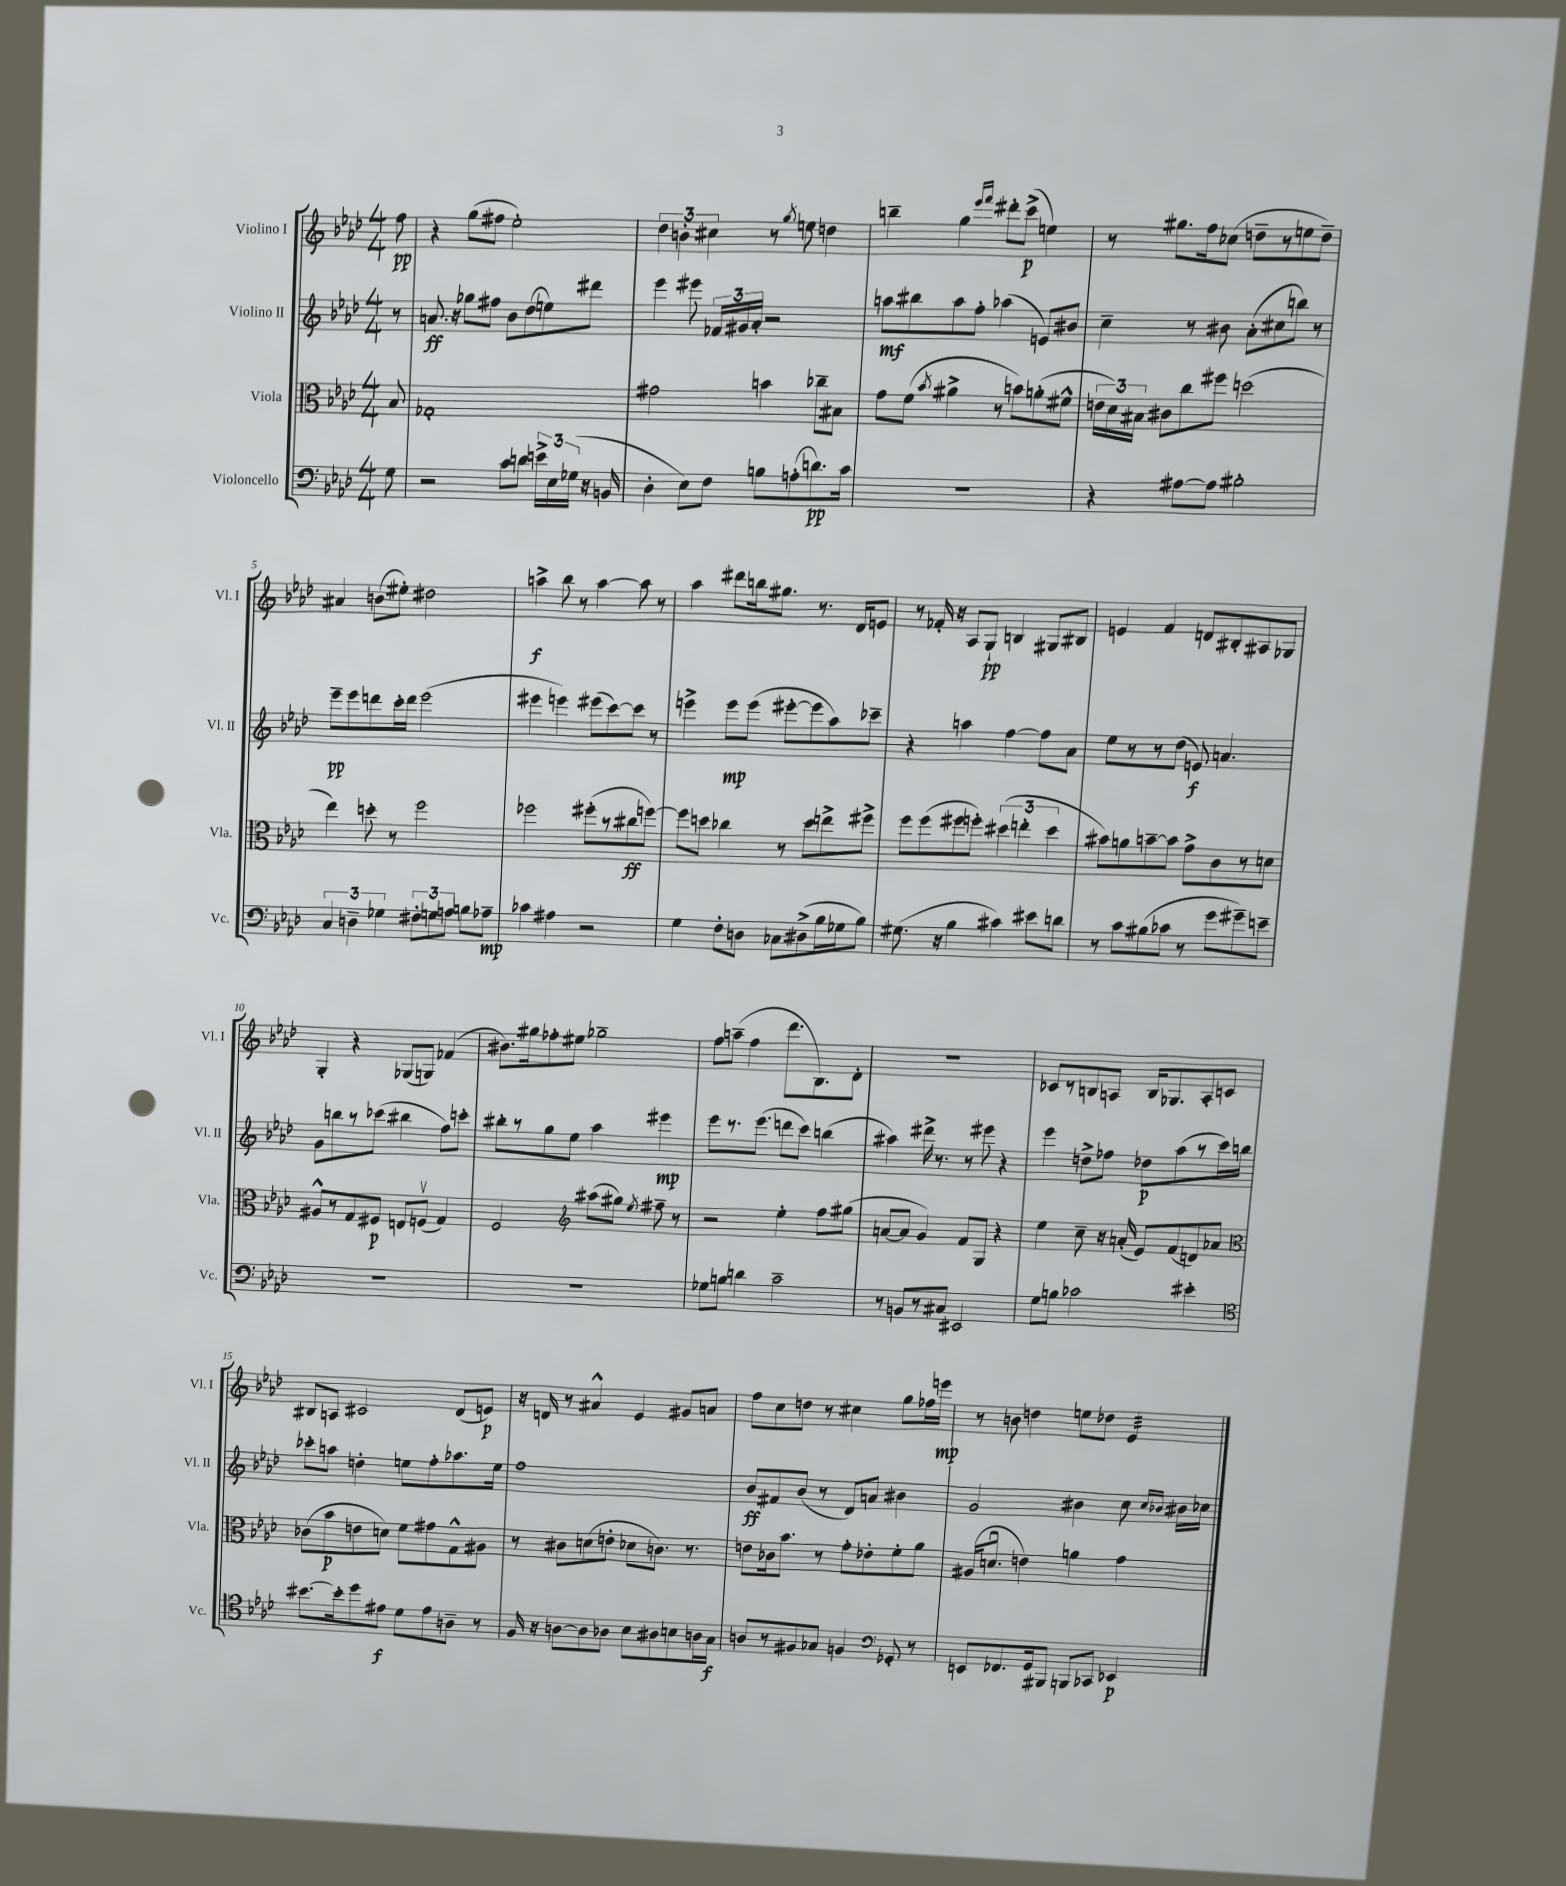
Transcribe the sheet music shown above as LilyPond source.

<<
\new StaffGroup <<
\new Staff = "s0" \with { instrumentName = "Violino I" shortInstrumentName = "Vl. I" } {
    \clef treble \key aes \major \numericTimeSignature \time 4/4 \partial 8
    \autoBeamOff f''8\pp |
    r4 g''8[( fis''8] ees''2-.) |
    \tuplet 3/2 { des''4 b'4-. cis''4 } r8 \acciaccatura { g''8 } e''8 d''4 |
    b''4-- g''4 \grace { ees'''16[ f'''16] } dis'''8[-. c'''8]->\p( e''4) |
    r8 gis''8.[ f''16 ces''8]( d''8[-- r8 e''8 d''8]--) |
    ais'4 b'8[( eis''8]-.) dis''2 |
    a''4->\f bes''8 r8 a''4~ a''8 r8 |
    aes''4 dis'''8[ b''16 gis''8.] r8. des'16[ e'8] |
    r8 fes'16-. r16 aes8[ g8]-!\pp b4 gis8[ bis8] |
    e'4 f'4 d'8[ bis8-. ais8 ges8] |
    g4-. r4 ges8[( g8]) fes'4( |
    bis'8.[) gis''16 fes''8-. eis''8] ges''2-- |
    f''8[ a''8]--( f''4 des'''8.[ bes8.) des'8]-. |
    R1 |
    ces'8[ r8 b8 a8] b16[ ges8. a8-. c'8] |
    bis8[ a8] cis'2 des'8[( e'8]\p) |
    r16 d'16 r8 ais'4-^ ees'4 gis'8[ a'8] |
    f''8[ c''8 d''8] r8 cis''4 g''8[ fes''16 e'''16]\mp |
    r8 b'8 d''4 e''8[ des''8] ees'4:32 \bar "|." |
}
\new Staff = "s1" \with { instrumentName = "Violino II" shortInstrumentName = "Vl. II" } {
    \clef treble \key aes \major \numericTimeSignature \time 4/4 \partial 8
    \autoBeamOff r8 |
    a'8.\ff r16 ges''8[ fis''8] bes'8[ des''8( e''8) dis'''8] |
    ees'''4 eis'''8 \tuplet 3/2 { fes'16[ gis'16 aes'16]-. } r2 |
    a''8[\mf bis''8 a''8 f''8]-. aes''4( e'8[) bis'8] |
    c''4-- r8 bis'8 aes'8[-.( cis''8 b''8]) r8 |
    ees'''8[--\pp ees'''8 d'''8 c'''16-. d'''16] ees'''2( |
    eis'''4 e'''4) eis'''8[( c'''8~) c'''8] r8 |
    e'''4-> e'''8[\mp e'''8]( eis'''8[~-. eis'''8 aes''8) ces'''8]-- |
    r4 a''4 f''4~ f''8[ aes'8] |
    ees''8[ r8 r8 des''8]( e'8\f) a'4. |
    g'8[ b''8 r8 ces'''8]( bis''4 f''8[) c'''8]-. |
    bis''8[-. r8 g''8 ees''8] aes''4 eis'''4\mp |
    ees'''8[ r8. ees'''8.]( d'''8[ c'''8]) b''4( |
    ais''4) dis'''16-> r8. r8 eis'''8 r4 |
    ees'''4 d''8[-> fes''8] des''8[\p aes''8( r8 c'''16) b''16] |
    ces'''8[-. a''8] d''4-. e''8[ f''8-. aes''8. e''16] |
    f''1 |
    bes'8[\ff fis'8 bes'8]( r8 des'8[) a'8] bis'4 |
    g'2 bis'4 c''8 \grace { c''16[ bes'16] } bis'16[ ces''16] \bar "|." |
}
\new Staff = "s2" \with { instrumentName = "Viola" shortInstrumentName = "Vla." } {
    \clef alto \key aes \major \numericTimeSignature \time 4/4 \partial 8
    \autoBeamOff bes8 |
    ges1-. |
    gis'2 b'4 ces''8[-- bis8] |
    g'8[ f'8]( \acciaccatura { bes'8 } ais'4-> r8 b'8[) a'8-.( fis'8]-^ |
    \tuplet 3/2 { e'16[ des'16) bis16] } cis'8[ c''8 fis''8] d''2( |
    ees''4) d''8-. r8 f''2 |
    fes''2 fis''8[-.( r8 cis''8\ff f''8]~) |
    f''8[ d''8] ces''4 r8 d''8[ e''8-> fis''8]-> |
    f''8[ f''8( fis''8 f''8]-.) \tuplet 3/2 { dis''4( e''4-. dis''4 } |
    bis'8[) a'8 b'8~-- b'8] g'8[-> c'8 r8 d'8] |
    ais8[-^ r8 g8 fis8]\p e8[ f8]\upbow( g4) |
    f2 \clef treble ais''8[( gis''8]) \acciaccatura { ees''8 } fis''8-- r8 |
    r2 ees''4-. f''8[ gis''8]( |
    a'8[~ a'8] g'4) f'8[ g8] r4 |
    ees''4 c''8-- r16 a'16-.( ees'8[) f'8( d'8) aes'8] |
    \clef alto ces'8[( bes'8\p e'8 d'8]) f'8[ gis'8 g8-^ ais8] |
    r8 cis'8[ d'8( e'8]-. des'8[ c'8.]) r8. |
    e'8[ ces'16 bes'8.] r8 g'8[-. ees'8-. f'8-. aes'8] |
    ais16[( d'8.]\downbow e'4) a'4 g'4 \bar "|." |
}
\new Staff = "s3" \with { instrumentName = "Violoncello" shortInstrumentName = "Vc." } {
    \clef bass \key aes \major \numericTimeSignature \time 4/4 \partial 8
    \autoBeamOff g8 |
    r2 c'8[ d'8] \tuplet 3/2 { e'16[-> ees16 ges16]( } r16 b,16 |
    des4-. ees8[) f8] b8[ a8-.( d'8.\pp) c'16] |
    R1 |
    r4 ais8[~ ais8] bis2-. |
    \tuplet 3/2 { c4 d4-- ges4 } \tuplet 3/2 { fis8[-. g8 a8] } b8[ aes8]--\mp |
    ces'4 ais4 r2 |
    g4 f8[-. d8] ces8[ dis8->( bes16 ges16 bes8]) |
    gis8.( r16 bes4 cis'4) eis'8[ d'8] |
    r8 c'8[ bis8( ces'8] r8 g'8[ gis'8--) e'8]-- |
    R1 |
    R1 |
    ges8[ b8] d'4 c'2-- |
    r8 b,8[ r8 cis8] eis,2 |
    g8[ b8] ces'2 eis'4-. |
    \clef tenor bis'8.[~ bis'16-. des''8 eis'8]\f des'8[ eis'8 a8]-- r8 |
    f16 r16 a8[~ a8 aes8] bes8[ ais8 b8 a16 g16]\f |
    a8[ r8 fis8 ges8] f4 \clef bass ges,8-. r8 |
    e,8[ fes,8. g,16 bis,,8] b,,8[ ces,8] ees,4\p \bar "|." |
}
>>
>>
